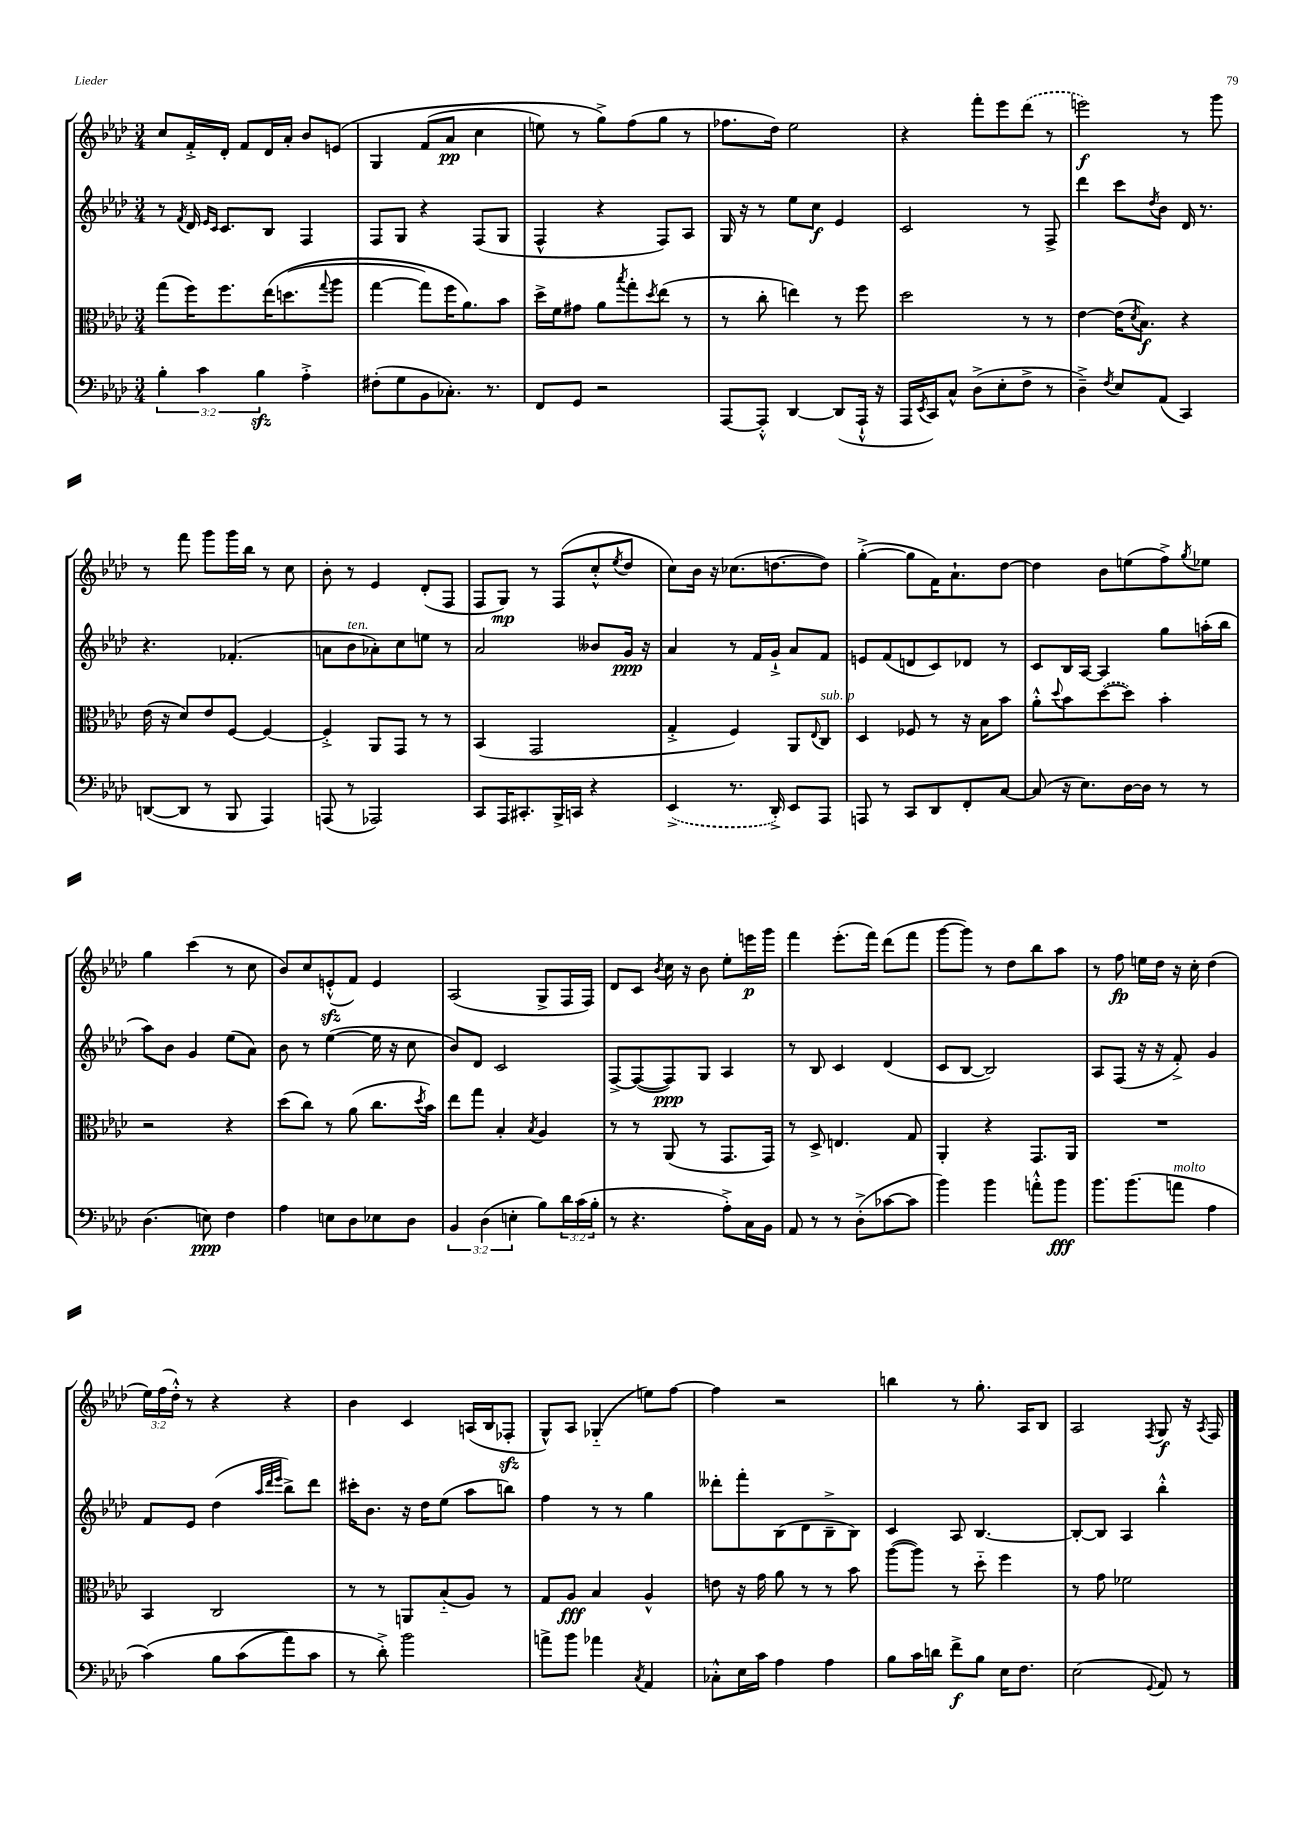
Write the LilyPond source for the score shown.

<<
\new StaffGroup <<
\new Staff = "s0" {
    \clef treble \key aes \major \numericTimeSignature \time 3/4 \override Staff.TupletNumber.text = #tuplet-number::calc-fraction-text
    c''8 f'16-.-> des'16-. f'8 des'16 aes'16-. bes'8 e'8\( |
    g4 f'8( aes'8\pp c''4 |
    e''8) r8 g''8->\) f''8( g''8 r8 |
    fes''8. des''16) ees''2 |
    r4 f'''8-. ees'''8 \once \slurDashed des'''8( r8 |
    e'''2\f) r8 g'''8 |
    r8 f'''8 g'''8 g'''16 bes''16 r8 c''8 |
    bes'8-. r8 ees'4 des'8-.( f8 |
    f8 g8\mp) r8 f8( c''8-.-^ \acciaccatura { ees''8 } des''8 |
    c''8) bes'16 r16 ces''8.( d''8.~ d''8) |
    g''4~-.->( g''8 f'16) aes'8.-! des''8~ |
    des''4 bes'8 e''8( f''8->) \acciaccatura { g''8 } ees''8 |
    g''4 c'''4( r8 c''8 |
    bes'8) c''8 e'8-.-^\sfz( f'8) e'4 |
    aes2( g8-> f16 f16) |
    des'8 c'8 \acciaccatura { bes'8 } c''16 r16 bes'8 ees''8-. e'''16\p g'''16 |
    f'''4 ees'''8.-.( f'''16) des'''8( f'''8 |
    g'''8~ g'''8) r8 des''8 bes''8 aes''8 |
    r8 f''8\fp e''16 des''16 r16 c''16-. des''4( |
    \tuplet 3/2 { ees''16) f''16( des''16-.-^) } r8 r4 r4 |
    bes'4 c'4 a16( bes16 fes8-.\sfz |
    g8-^) aes8 ges4-_( e''8) f''8~ |
    f''4 r2 |
    b''4 r8 g''8.-. aes16 bes8 |
    aes2 \acciaccatura { f8 } g8\f r16 \acciaccatura { aes8 } f16 \bar "|." |
}
\new Staff = "s1" {
    \clef treble \key aes \major \numericTimeSignature \time 3/4
    r8 \acciaccatura { f'8 } des'16 \grace { ees'16 c'16 } c'8. bes8 f4 |
    f8 g8 r4 f8( g8 |
    f4-^ r4 f8) aes8 |
    g16 r16 r8 ees''8 c''8\f ees'4 |
    c'2 r8 f8-> |
    des'''4 c'''8 \acciaccatura { des''8 } bes'8 des'16 r8. |
    r4. fes'4.-.( |
    a'8 bes'8^\markup { \italic "ten." } aes'8-.) c''8 e''8 r8 |
    aes'2 beses'8 g'16\ppp r16 |
    aes'4 r8 f'16 g'16-!-> aes'8 f'8 |
    e'8 f'8( d'8 c'8) des'8 r8 |
    c'8 bes16 aes16~ aes4 g''8 a''16-.( bes''16 |
    aes''8) bes'8 g'4 ees''8( aes'8) |
    bes'8 r8 ees''4~( ees''16 r16 c''8 |
    bes'8) des'8 c'2 |
    f8~-> f8~( f8\ppp) g8 aes4 |
    r8 bes8 c'4 des'4( |
    c'8 bes8~ bes2) |
    aes8 f8( r16 r16 f'8-.->) g'4 |
    f'8 ees'8 des''4( \grace { aes''32 des'''32 ees'''32 } bes''8->) des'''8 |
    cis'''16-. bes'8. r16 des''16 ees''8( aes''8 b''8) |
    f''4 r8 r8 g''4 |
    deses'''8-. f'''8-. bes8( des'8 bes8---> bes8) |
    c'4 aes8 bes4.~ |
    bes8~-. bes8 aes4 bes''4-.-^ \bar "|." |
}
\new Staff = "s2" {
    \clef alto \key aes \major \numericTimeSignature \time 3/4
    g''8( f''16) f''8. ees''16\( d''8.( \appoggiatura { g''8 } aes''8 |
    g''4~ g''8) f''16 aes'8.\) bes'8 |
    des''16-> f'16 gis'8 aes'8 \acciaccatura { bes''8 } g''8-. \acciaccatura { des''8 } ees''8( r8 |
    r8 c''8-. e''4) r8 f''8 |
    des''2 r8 r8 |
    ees'4~ ees'16( \acciaccatura { des'8 } bes8.\f) r4 |
    ees'16( r16 des'8) ees'8 f8~ f4~ |
    f4-.-> aes,8 g,8 r8 r8 |
    bes,4( g,2 |
    g4-.-> f4) aes,8 \appoggiatura { ees8 } c8^\markup { \italic "sub. p" } |
    des4 fes8 r8 r16 bes16 bes'8 |
    aes'8-.-^ \appoggiatura { des''8 } bes'8 \once \slurDashed des''8~( des''8) bes'4-. |
    r2 r4 |
    des''8( c''8) r8 aes'8( c''8. \acciaccatura { des''8 } bes'16) |
    ees''8 g''8 bes4-. \acciaccatura { bes8 } aes4 |
    r8 r8 aes,8( r8 g,8. g,16) |
    r8 des8-> e4. g8 |
    aes,4-. r4 g,8. aes,16 |
    R2. |
    bes,4 c2 |
    r8 r8 a,8 bes8-_( aes8) r8 |
    g8 aes8\fff bes4 aes4-^ |
    e'8 r16 g'16 aes'8 r8 r8 bes'8 |
    aes''8~( aes''8) r8 des''8-_ f''4 |
    r8 g'8 fes'2 \bar "|." |
}
\new Staff = "s3" {
    \clef bass \key aes \major \numericTimeSignature \time 3/4 \override Staff.TupletNumber.text = #tuplet-number::calc-fraction-text
    \tuplet 3/2 { bes4-. c'4 bes4\sfz } aes4-.-> |
    fis8-.( g8 bes,8 ces8.-.) r8. |
    f,8 g,8 r2 |
    aes,,8~ aes,,8-.-^ des,4~ des,8( aes,,16-!-^ r16 |
    aes,,16 \acciaccatura { ees,8 } c,16) c8-^ des8->( ees8-. f8-> r8 |
    des4--->) \acciaccatura { f8 } ees8 aes,8( c,4) |
    d,8~( d,8 r8 bes,,8 aes,,4) |
    a,,8( r8 aes,,2) |
    c,8 aes,,16 cis,8.-. bes,,16-> c,16 r4 |
    \once \slurDashed ees,4->( r8. des,16-.->) ees,8 aes,,8 |
    a,,8 r8 c,8 des,8 f,8-. c8~ |
    c8( r16 ees8.) des16~ des16 r8 r8 |
    des4.( e8\ppp) f4 |
    aes4 e8 des8 ees8 des8 |
    \tuplet 3/2 { bes,4 des4( e4-. } bes8) \tuplet 3/2 { des'16 c'16( bes16-. } |
    r8 r4. aes8-.->) c16 bes,16 |
    aes,8 r8 r8 des8-.->( ces'8~ ces'8 |
    bes'4) bes'4 a'8-.-^ bes'8\fff |
    bes'8. bes'8.( a'8^\markup { \italic "molto" } aes4 |
    c'4)\( bes8 c'8( aes'8) c'8 |
    r8 des'8-.->\) bes'2 |
    a'8-> bes'8 aes'4 \acciaccatura { c8 } aes,4 |
    ces8-.-^ ees16 c'16 aes4 aes4 |
    bes8 c'16 d'16 f'8->\f bes8 ees16 f8. |
    ees2( \appoggiatura { g,8 } aes,8) r8 \bar "|." |
}
>>
>>
\layout { \context { \Score \remove "Bar_number_engraver" } }
